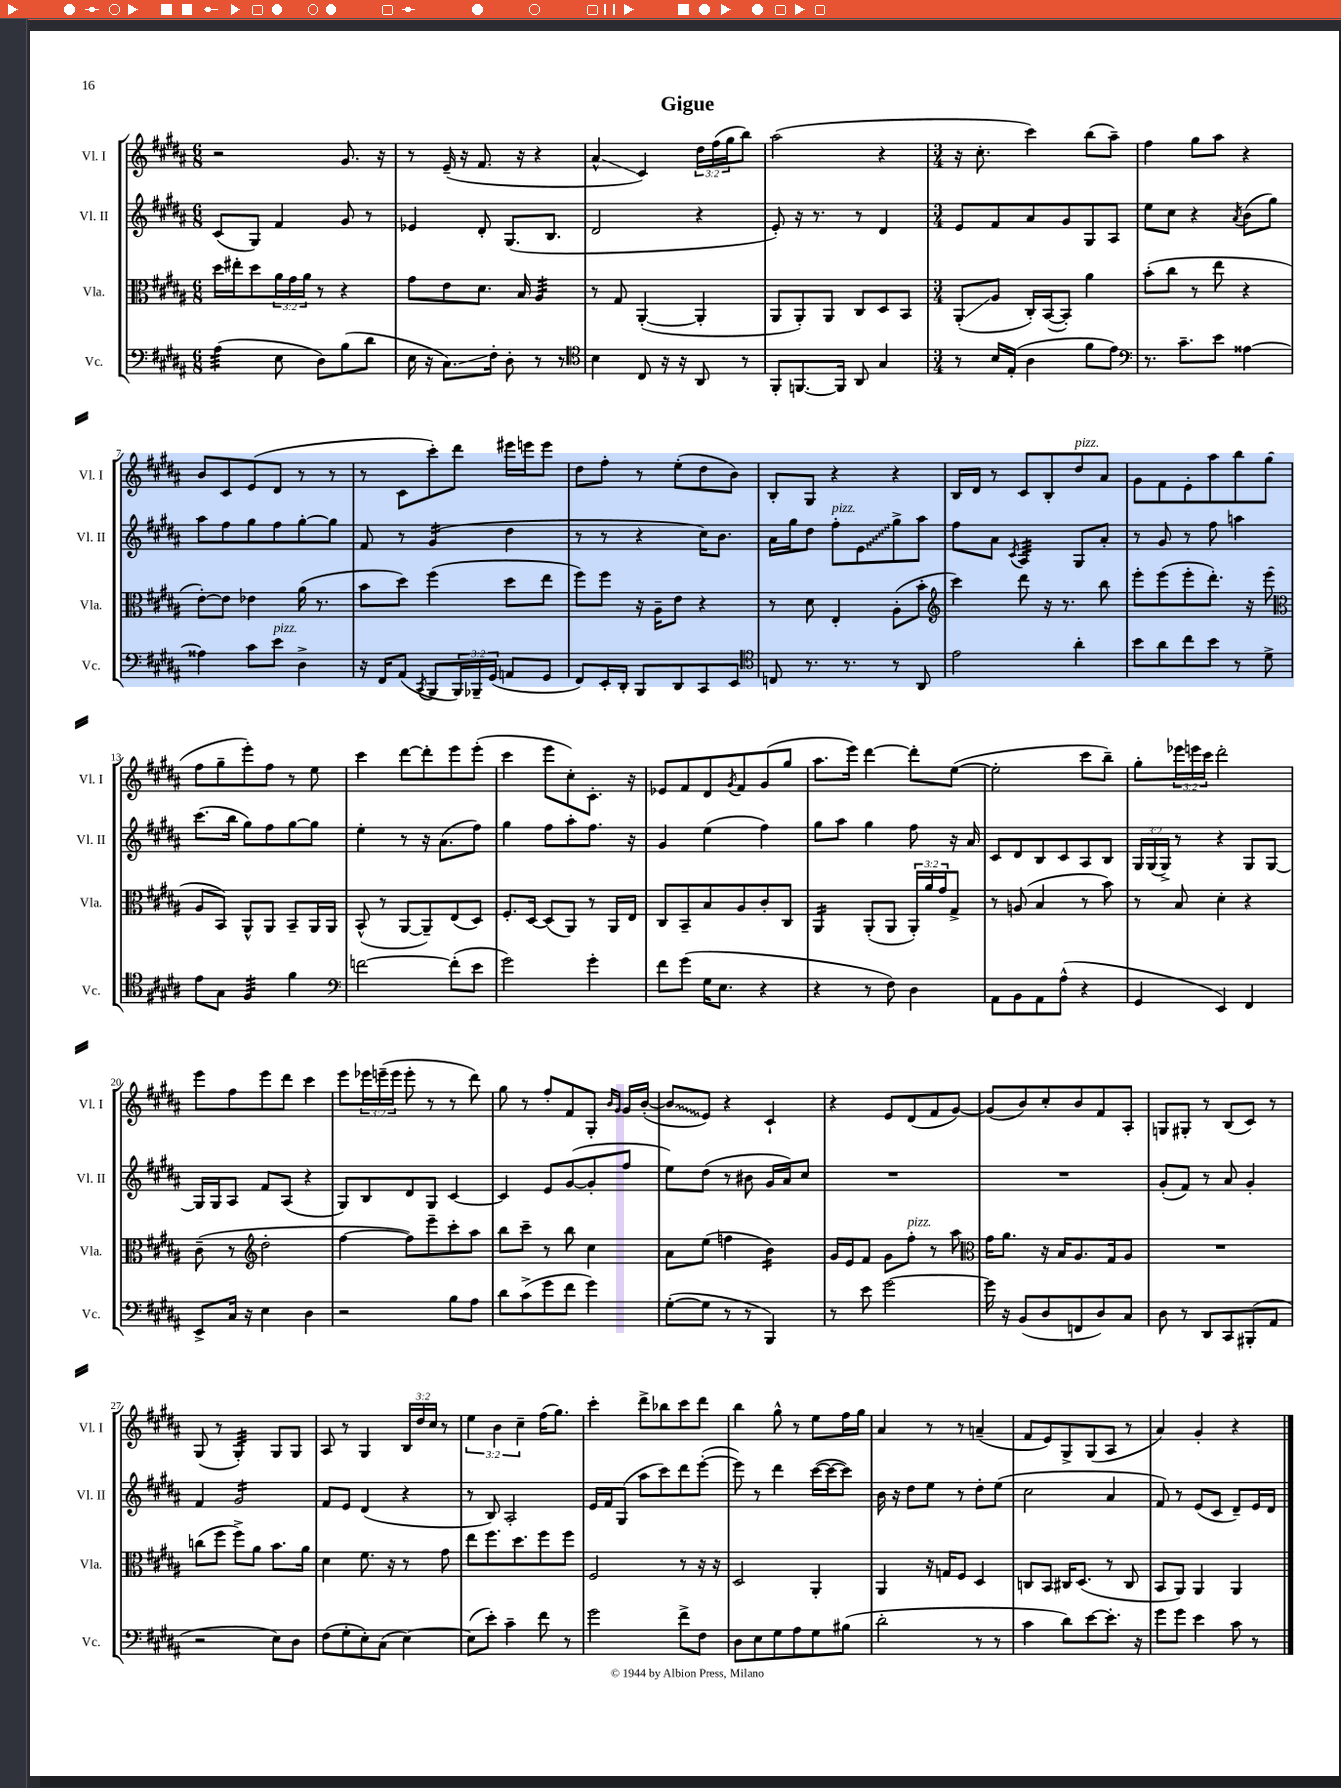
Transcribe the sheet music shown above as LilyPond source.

\header { title = "Gigue" }
<<
\new StaffGroup <<
\new Staff = "s0" \with { instrumentName = "Vl. I" shortInstrumentName = "Vl. I" } {
    \clef treble \key b \major \numericTimeSignature \time 6/8 \override Staff.TupletNumber.text = #tuplet-number::calc-fraction-text
    r2 gis'8. r16 |
    r8 e'16--( r16 fis'8. r16 r4 |
    ais'4-^\glissando cis'4) \tuplet 3/2 { dis''16 fis''16( gis''16 } b''8) |
    ais''2( r4 |
    \numericTimeSignature \time 3/4 r16 cis''8.-. cis'''4) b''8( ais''8--) |
    fis''4 gis''8 ais''8 r4 |
    b'8 cis'8 e'8( dis'8 r8 r8 |
    r8 cis'8 cis'''8-.) dis'''8 eis'''16 e'''16 e'''8 |
    dis''8 fis''8-. r8 e''8-.( dis''8 b'8) |
    b8-. gis8 r4 r4 |
    b16 dis'16 r8 cis'8 b8-. dis''8^\markup { \italic "pizz." } ais'8 |
    gis'8 fis'8 e'8-. ais''8 b''8 gis''8( |
    fis''8 gis''8-- e'''8-.) fis''8 r8 e''8 |
    cis'''4 dis'''8~ dis'''8-. e'''8 e'''8-.( |
    cis'''4 e'''8 cis''8-.) cis'8.-. r16 |
    ees'8 fis'8 dis'8 \acciaccatura { gis'8 } fis'8 gis'8( gis''8 |
    ais''8. e'''16) dis'''4~ dis'''8-. e''8~( |
    e''2-. cis'''8 b''8--) |
    gis''8-. \tuplet 3/2 { ees'''16 e'''16 cis'''16 } dis'''2-. |
    e'''8 fis''8 e'''8 dis'''8 cis'''4 |
    e'''8 \tuplet 3/2 { ees'''16 e'''16--( e'''16 } e'''8-. r8 r8 dis'''8) |
    gis''8 r8 fis''8-. fis'8 gis8-. \grace { b'16 gis'16 } gis'16 b'16~-.( |
    \once \override Glissando.style = #'zigzag b'8\glissando e'8) r4 cis'4-! |
    r4 e'8 dis'8( fis'8 gis'8~) |
    gis'8( b'8) cis''8-. b'8 fis'8 ais8-. |
    g8 gis8-. r8 b8( cis'8) r8 |
    gis8( r8 gis4:32-.) gis8 gis8 |
    ais8 r8 gis4 \tuplet 3/2 { b16 dis''16 cis''16 } r8 |
    \tuplet 3/2 { e''4 b'4 cis''4-- } fis''16( gis''8.) |
    cis'''4-. dis'''8-> bes''8 cis'''8 dis'''8 |
    b''4 gis''8-^ r8 e''8 fis''16 gis''16 |
    ais'4 r8 r8 a'4--( |
    fis'8 e'8) gis8-> gis8( ais8 r8 |
    ais'4) gis'4-. r4 \bar "|." |
}
\new Staff = "s1" \with { instrumentName = "Vl. II" shortInstrumentName = "Vl. II" } {
    \clef treble \key b \major \numericTimeSignature \time 6/8 \override Staff.TupletNumber.text = #tuplet-number::calc-fraction-text
    cis'8( gis8) fis'4 gis'8 r8 |
    ees'4 dis'8-. gis8.( b8. |
    dis'2 r4 |
    e'8-.) r16 r8. r8 dis'4 |
    \numericTimeSignature \time 3/4 e'8 fis'8 ais'8 gis'8 gis8 ais8 |
    e''8 cis''8 r4 \acciaccatura { ais'8 } b'8( gis''8) |
    ais''8 fis''8 gis''8 fis''8 gis''8~-. gis''8 |
    fis'8 r8 gis'4:16( dis''4 |
    r8 r8 r4 cis''16) b'8. |
    ais'16 gis''16 dis''8 fis''8-.^\markup { \italic "pizz." } \once \override Glissando.style = #'zigzag e'8\glissando gis''8-> ais''8 |
    fis''8 ais'8 \acciaccatura { cis'8 } ais4:32 gis8 ais'8-. |
    r8 gis'8 r8 fis''8 a''4 |
    cis'''8.( b''16 gis''8) fis''8 gis''8~ gis''8 |
    e''4-. r8 r16 ais'8.( fis''8) |
    gis''4 fis''8 ais''8-. fis''8. r16 |
    gis'4 e''4( fis''4) |
    gis''8 ais''8 gis''4 fis''8 r16 ais'16 |
    cis'8 dis'8 b8 cis'8 ais8 b8 |
    \tuplet 3/2 { gis16 gis16( gis16->) } r8 r4 gis8 gis8~ |
    gis16 gis16 ais8 fis'8 ais8( r4 |
    gis8) b8 dis'8 gis8 cis'4~ |
    cis'4 e'8 gis'8~( gis'8-. fis''8 |
    e''8) dis''8( r8 bis'8 gis'16 ais'16) cis''8 |
    R2. |
    R2. |
    gis'8-.( fis'8) r8 ais'8 gis'4-. |
    fis'4 gis'2:16 |
    fis'8 e'8 dis'4( r4 |
    r8 b8) ais2-. |
    e'16 fis'16 gis8( ais''8 cis'''8) dis'''8 e'''8~-.( |
    e'''8) r8 dis'''4 cis'''16~( cis'''16~ cis'''8) |
    b'16 r16 dis''8 e''8 r8 dis''8-. e''8( |
    cis''2 ais'4 |
    fis'8) r8 e'8( cis'8 dis'8--) e'16 dis'16 \bar "|." |
}
\new Staff = "s2" \with { instrumentName = "Vla." shortInstrumentName = "Vla." } {
    \clef alto \key b \major \numericTimeSignature \time 6/8 \override Staff.TupletNumber.text = #tuplet-number::calc-fraction-text
    dis''16 eis''16-. dis''8 \tuplet 3/2 { ais'16 gis'16 ais'16 } r8 r4 |
    gis'8 e'8 dis'8. b16 ais4:32 |
    r8 gis8 ais,4~-.( ais,4-. |
    ais,8 ais,8-.) ais,8 cis8 dis8 b,8 |
    \numericTimeSignature \time 3/4 ais,8-.\glissando( ais8 cis16-.) b,16~( b,8-.) ais'4 |
    b'8-.( cis''8 r8 e''8 r4 |
    e'8~-.) e'8 ees'4 ais'16( r8. |
    b'8 dis''8) fis''4( dis''8 e''8 |
    fis''8) fis''8 r16 ais16-- e'8 r4 |
    r8 dis'8 e4-. ais8-.( b'8-. |
    \clef treble cis'''4) dis'''8 r16 r8. b''8 |
    e'''8-. e'''8( e'''8-. dis'''8.-.) r16 e'''8( |
    \clef alto ais8 b,8) ais,8-^ ais,8 b,8-- ais,16 ais,16 |
    b,8-^( r8 ais,8~ ais,8--) e8( dis8) |
    fis8.-. dis16~ dis8( ais,8) r8 ais,16 e16 |
    cis8 b,8-- b8 ais8 cis'8-. cis8 |
    ais,4:16 ais,8-.( ais,8 \tuplet 3/2 { ais,16-.) ais'16 gis'16 } gis8-> |
    r8 a8( b4 r8 b'8) |
    r8 b8 dis'4-. r4 |
    cis'8--( r8 \clef treble dis''2-. |
    fis''4~ fis''8) e'''8-- cis'''8-. ais''8 |
    b''8 cis'''8-- r8 b''8 cis''4 |
    ais'8 e''8( f''4 b'4:16) |
    gis'16 e'16 fis'8 gis'8 fis''8-.^\markup { \italic "pizz." } r8 ais''8 |
    \clef alto gis'16 ais'8. r16 b16 ais8. gis16 ais8 |
    R2. |
    c''8( fis''8 fis''8->) ais'8 b'8. ais'16 |
    dis'4 fis'8. r16 r8 gis'8 |
    e''8 fis''8. dis''8. fis''8 fis''8 |
    fis2 r8 r16 r16 |
    dis2 ais,4-. |
    ais,4 r16 g16 fis8 dis4 |
    c8 b,8 cis16 dis8.( r8 cis8 |
    b,8 ais,8) ais,4 ais,4 \bar "|." |
}
\new Staff = "s3" \with { instrumentName = "Vc." shortInstrumentName = "Vc." } {
    \clef bass \key b \major \numericTimeSignature \time 6/8 \override Staff.TupletNumber.text = #tuplet-number::calc-fraction-text
    ais4:32( e8 dis8) b8( dis'8 |
    e16 r16 cis8.\glissando) fis16-. dis8-. r8 r8 |
    \clef tenor b4 cis8 r16 r16 ais,8 r8 |
    fis,8-. f,8.~ f,16 ais,8 gis4 |
    \numericTimeSignature \time 3/4 r8 b16 e16-.( ais4 fis'8 e'8) |
    \clef bass r8. cis'8.-- e'8 aisis4~ |
    aisis4 cis'8 e'8^\markup { \italic "pizz." } dis4-> |
    r16 fis,16 ais,8( \acciaccatura { cis,8 } b,,8 \tuplet 3/2 { b,,16) bes,,16-- gis,16( } a,8 gis,8 |
    fis,8) e,16-. dis,16-. b,,8 dis,8 cis,8 e,8 |
    \clef tenor c8 r8. r8. r8 ais,8 |
    e'2 ais'4-. |
    b'8 ais'8 cis''8 b'8 r8 dis'8-> |
    e'8 gis8 fis4:32 fis'4 |
    \clef bass f'2~ f'8-.( e'8 |
    gis'2) gis'4-. |
    fis'8 gis'8( gis16 e8. r4 |
    r4 r8 fis8) dis4 |
    ais,8 b,8 ais,8 ais8-^( r4 |
    gis,4 e,4) fis,4 |
    e,8-> cis16 r16 e4 dis4 |
    r2 b8 ais8 |
    dis'8 cis'8->( gis'8 fis'8 gis'4) |
    gis8~-.( gis8 r8 r8 b,,4) |
    r8 e'8 gis'2~ |
    gis'16 r16 b,8( dis8 f,8 dis8) cis8 |
    dis8 r8 dis,8 cis,8 bis,,8-.( ais,8 |
    r2 e8) dis8 |
    fis8( gis8-. e8-.) cis8( e4~) |
    e8( e'8-.) cis'4-- fis'8 r8 |
    gis'2 fis'8-> fis8 |
    dis8 e8 gis8 ais8 gis8 bis8( |
    dis'2-. r8 r8 |
    cis'4 dis'8) e'8~ e'8.-. r16 |
    gis'8 gis'8 e'4 cis'8 r8 \bar "|." |
}
>>
>>
